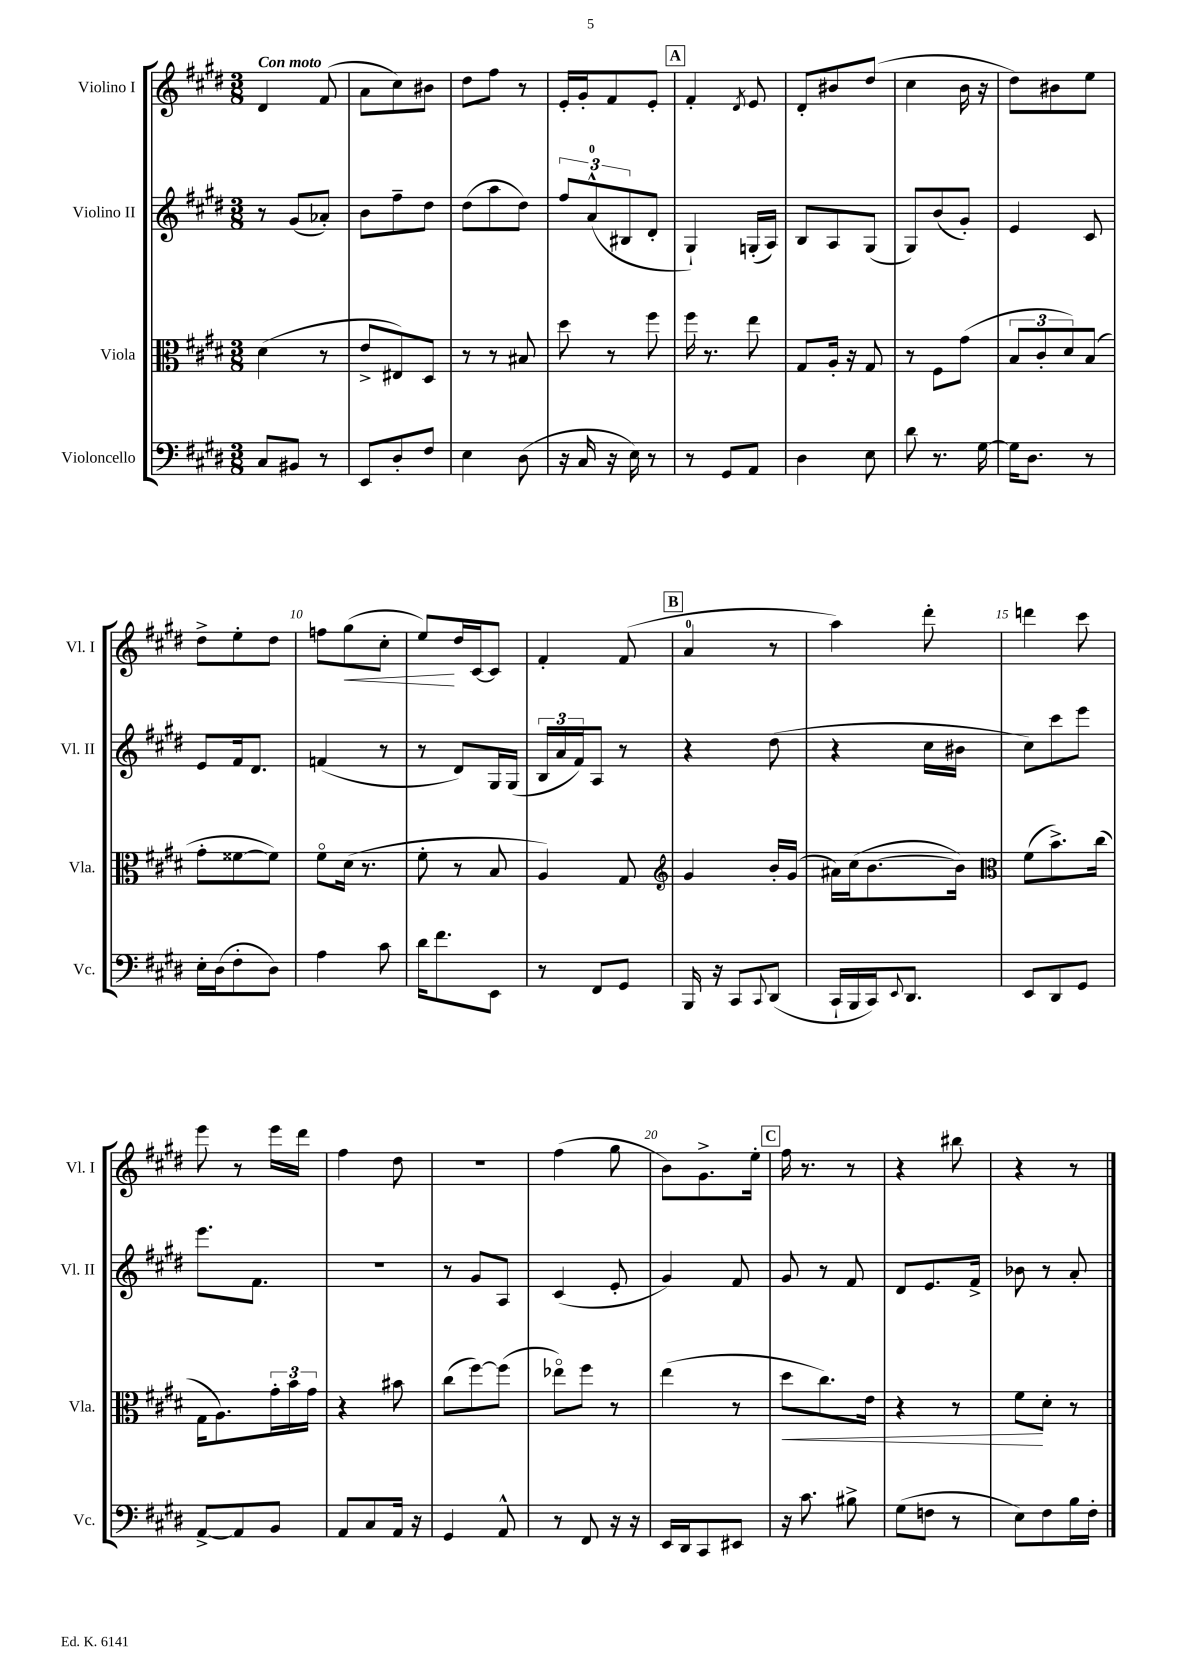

**kern	**kern	**kern	**kern
*staff4	*staff3	*staff2	*staff1
*clefF4	*clefC3	*clefG2	*clefG2
*k[f#c#g#d#]	*k[f#c#g#d#]	*k[f#c#g#d#]	*k[f#c#g#d#]
*M3/8	*M3/8	*M3/8	*M3/8
8C#/L	(4d#\	8r	4d#/
8BB#/J	.	(8g#/L	.
8r	8r	8a-'/J)	(8f#/
=	=	=	=
8EE/L	8e^/L	8b\L	8a\L
8D#'/	8E#/)	8ff#~\	8cc#\)
8F#/J	8D#/J	8dd#\J	8b#\J
=	=	=	=
4E\	8r	(8dd#\L	8dd#\L
.	8r	8aa\	8ff#\J
(8D#\	8B#/	8dd#\J)	8r
=	=	=	=
16r	8dd#\	12ff#/L	16e'/LL
16C#/	.	.	16g#'/J
.	.	(12a^^/	.
16r	8r	.	8f#/
.	.	12B#/	.
16E\)	.	.	.
8r	8ff#\	8d#'/J	8e'/J
=	=	=	=
8r	16ff#\	4G#`/)	4f#'/
.	8.r	.	.
8GG#/L	.	.	.
.	.	.	8qd#/
8AA/J	8ee\	(16G'/LL	8e/
.	.	16A/JJ)	.
=	=	=	=
4D#\	8G#/L	8B/L	8d#'/L
.	16A'/Jk	8A/	8b#/
.	16r	.	.
8E\	8G#/	(8G#/J	(8dd#/J
=	=	=	=
8d#\	8r	8G#/L)	4cc#\
8.r	8F#\L	(8b/	.
.	(8g#\J	8g#'/J)	16b\
[16G#\	.	.	16r
=	=	=	=
16G#\]LK	12B/L	4e/	8dd#\L)
8.D#\J	.	.	.
.	12c#'/	.	.
.	.	.	8b#\
.	12d#/)	.	.
8r	(8B/J	8c#/	8ee\J
=	=	=	=
16E'\LL	8g#'\L	8e/L	8dd#^\L
(16D#\J	.	.	.
8F#'\	[8f##\	16f#/k	8ee'\
.	.	8.d#/J	.
8D#\J)	8f##\]J)	.	8dd#\J
=	=	=	=
4A\	8f#o\L	(4f/	8ff\L
.	(16d#\Jk	.	(8gg#\
.	8.r	.	.
8c#\	.	8r	8cc#'\J
=	=	=	=
16d#\LK	8f#'\	8r	8ee/L)
8.f#\	.	.	.
.	8r	8d#/L)	16dd#/L
.	.	.	[16c#/J
8EE\J	8B/	16G#/L	8c#/]J
.	.	(16G#/JJ	.
=	=	=	=
8r	4A/)	24B/LL	4f#'/
.	.	24a/	.
.	.	24f#/J)	.
8FF#/L	.	8A/J	.
8GG#/J	8G#/	8r	(8f#/
=	=	=	=
*	*clefG2	*	*
16BBB/	4g#/	4r	4a/
16r	.	.	.
8CC#/L	.	.	.
8qqCC#/	.	.	.
(8DD#/J	16b'/LL	(8dd#\	8r
.	(16g#/JJ	.	.
=	=	=	=
16CC#`/LL	16a#\LL)	4r	4aa\)
16BBB/	(16cc#\J	.	.
16CC#/J)	[8.b\	.	.
8qqEE/	.	.	.
8.DD#/J	.	.	.
.	.	16cc#\LL	8ddd#'\
.	16b\]Jk)	16b#\JJ	.
=	=	=	=
*	*clefC3	*	*
8EE/L	(8f#\L	8cc#\L)	4ddd\
8DD#/	8.b^\)	8ccc#\	.
8GG#/J	.	8eee\J	8ccc#\
.	(16cc#\Jk	.	.
=	=	=	=
[8AA^/L	16G#\LK	8.eee\L	8eee\
.	8.A\)	.	.
8AA/]	.	.	8r
.	.	8.f#\J	.
8BB/J	24g#'\L	.	16eee\LL
.	24b\	.	.
.	.	.	16ddd#\JJ
.	24g#\JJ	.	.
=	=	=	=
8AA/L	4r	4.r	4ff#\
8C#/	.	.	.
16AA/Jk	8b#\	.	8dd#\
16r	.	.	.
=	=	=	=
4GG#/	(8cc#\L	8r	4.r
.	[8ff#\)	8g#/L	.
8AA^^/	(8ff#\]J	8A/J	.
=	=	=	=
8r	8ee-o\L)	(4c#/	(4ff#\
8FF#/	8ff#\J	.	.
16r	8r	8e'/	8gg#\
16r	.	.	.
=	=	=	=
16EE/LL	(4ee\	4g#/)	8b\L)
16DD#/J	.	.	.
8CC#/	.	.	8.g#^\
8EE#/J	8r	8f#/	.
.	.	.	16ee'\Jk
=	=	=	=
16r	8dd#\L	8g#/	16ff#\
8.c#\	.	.	8.r
.	8.cc#\)	8r	.
8B#^\	.	8f#/	8r
.	16e\Jk	.	.
=	=	=	=
(8G#\L	4r	8d#/L	4r
8F\J	.	8.e/	.
8r	8r	.	8bb#\
.	.	16f#^/Jk	.
=	=	=	=
8E\L)	8f#\L	8b-\	4r
8F#\	8d#'\J	8r	.
16B\L	8r	8a'/	8r
16F#'\JJ	.	.	.
==	==	==	==
*-	*-	*-	*-
